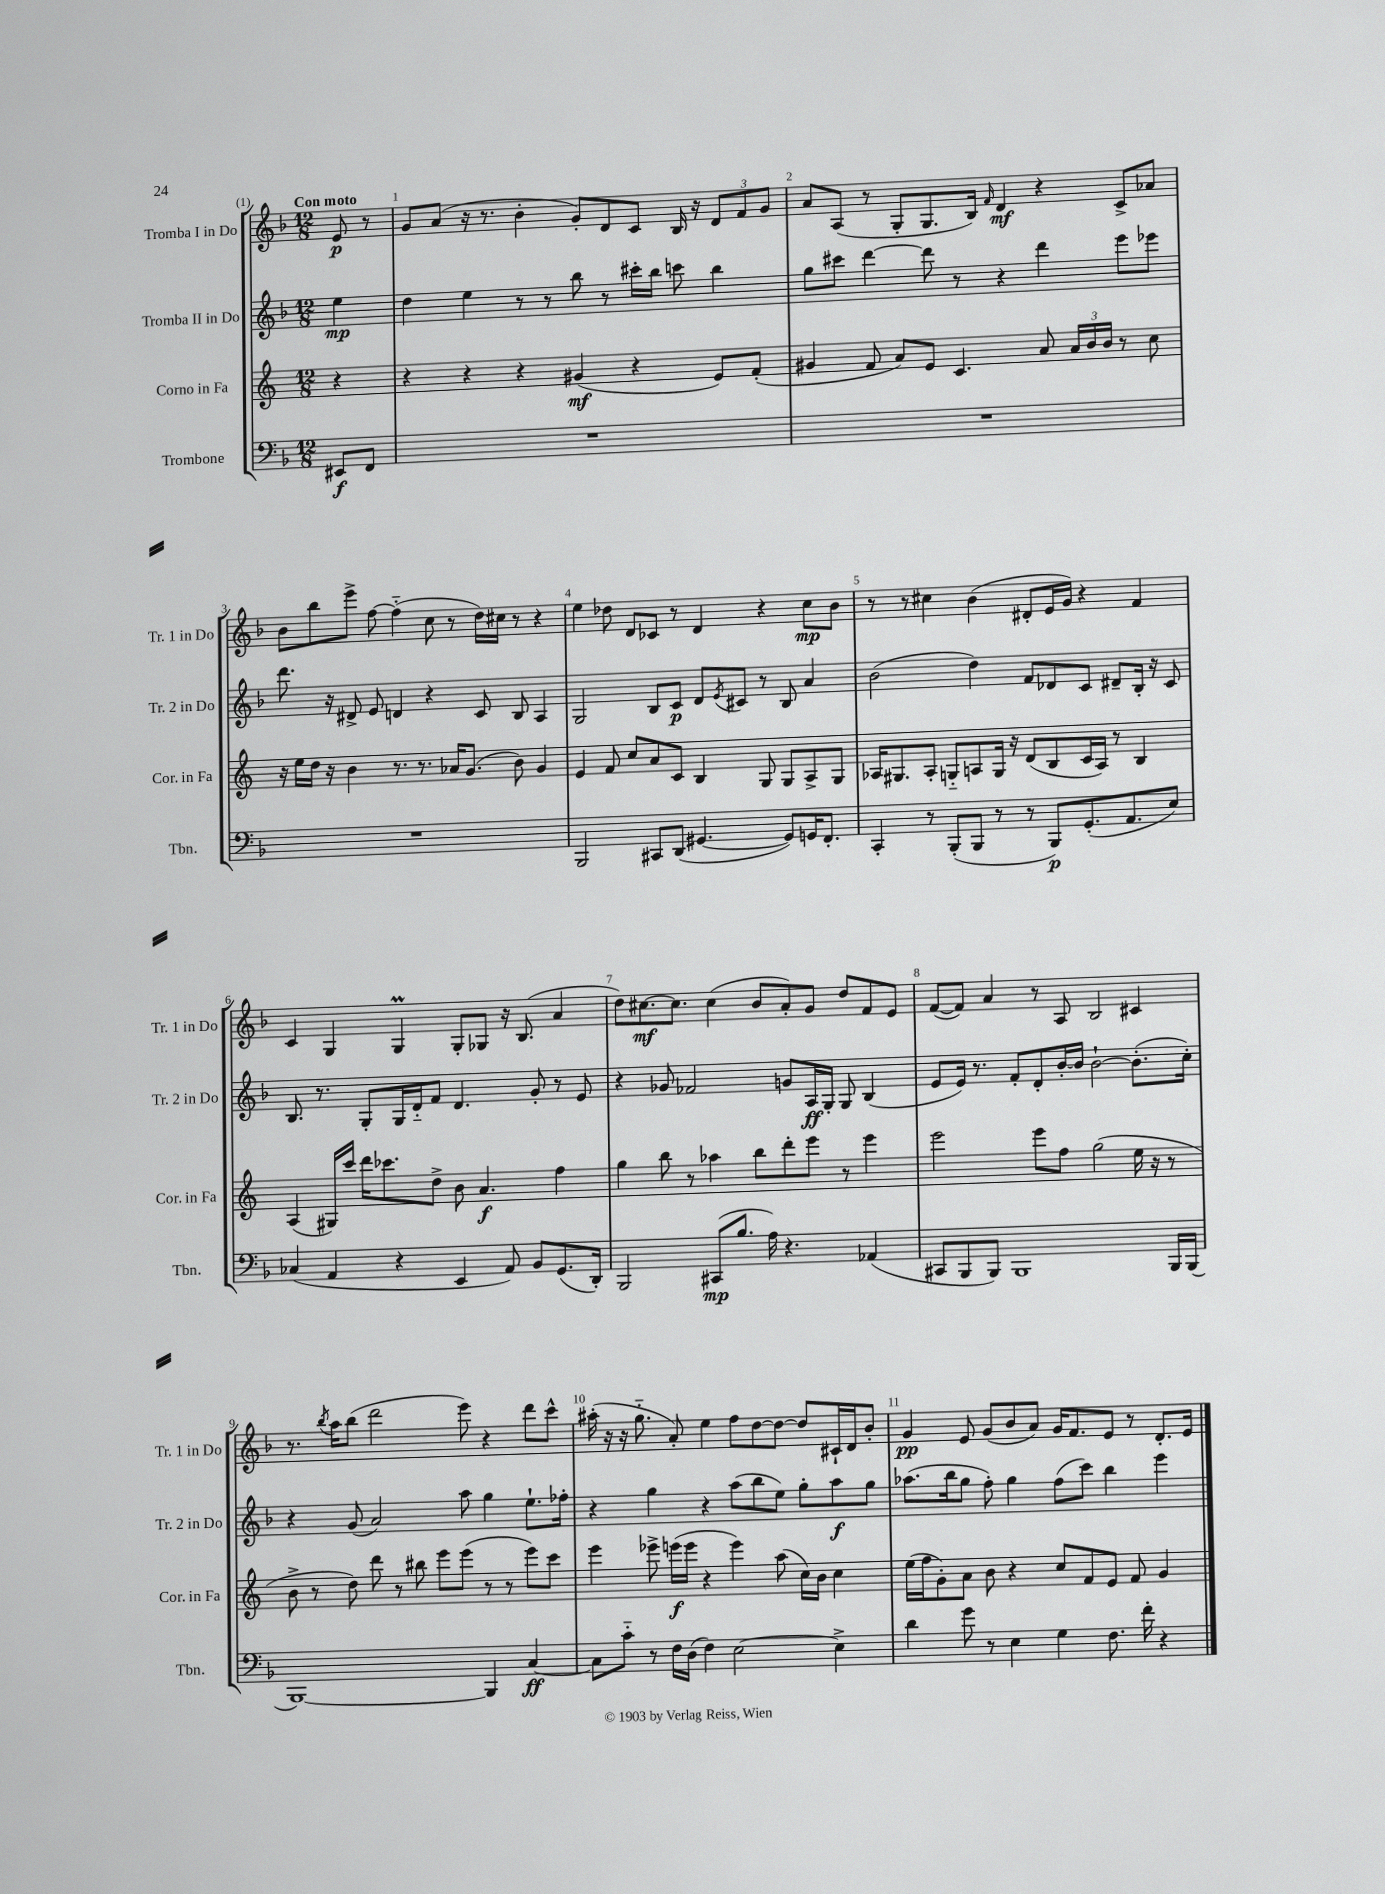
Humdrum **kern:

**kern	**kern	**kern	**kern
*staff4	*staff3	*staff2	*staff1
*clefF4	*clefG2	*clefG2	*clefG2
*k[b-]	*k[]	*k[b-]	*k[b-]
*M12/8	*M12/8	*M12/8	*M12/8
8EE#/L	4r	4ee\	8e/
8FF/J	.	.	8r
=	=	=	=
1.r	4r	4dd\	8g/L
.	.	.	(8a/J
.	4r	4ee\	16r
.	.	.	8.r
.	4r	8r	4b-'\
.	.	8r	.
.	(4g#/	8bb-\	8g'/L)
.	.	8r	8d/
.	4r	16ccc#'\LL	8c/J
.	.	16bb-\JJ	.
.	.	8ccc\	16B-/
.	.	.	16r
.	8e/L)	4bb-\	12d/L
.	.	.	12f/
.	(8f'/J	.	.
.	.	.	12g/J
=	=	=	=
1.r	4g#/	8gg\L	8a/L
.	.	8ccc#\J	(8A/J
.	8f/	[4ddd\	8r
.	8a/L)	.	8G'/L
.	8e/J	8ddd\]	8.G/
.	4.c/	8r	.
.	.	.	16B-/Jk)
.	.	.	16qqf/
.	.	4r	4d/
.	8a/	4ddd\	4r
.	24a/LL	.	.
.	24b/	.	.
.	24b/JJ	.	.
.	8r	8eee\L	8c^/L
.	8cc\	8eee-\J	8a-/J
=	=	=	=
1.r	16r	8.ddd\	8b-\L
.	16ee\LL	.	.
.	16dd\JJ	.	8bb-\
.	16r	16r	.
.	4b\	8d#^/	8eee^\J
.	.	8e/	[8ff\
.	8.r	4d/	(4ff'~\]
.	8.r	.	.
.	.	4r	8cc\
.	16a-/LK	.	8r
.	(8.g/J	.	.
.	.	8c/	16dd\LL)
.	.	.	16cc#\JJ
.	8b\)	8B-/	8r
.	4g/	4A/	4r
=	=	=	=
2BBB-/	4e/	2G/	4ee\
.	8f/	.	8dd-\
.	8cc/L	.	8d/L
8CC#/L	8a/	8B-/L	8c-/J
(8DD/J	8c/J	8c/J	8r
[4.GG#/	4B/	8d/L	4d/
.	.	8qe/	.
.	.	8c#/J	.
.	8G/	8r	4r
8GG#/]L)	8G/L	8B-/	.
16GG/K	8A^/	4a/	8cc\L
8.FF'/J	.	.	.
.	8G/J	.	8b-\J
=	=	=	=
4CC'/	16A-/LK	(2b-\	8r
.	8.G#/	.	.
.	.	.	8r
8r	8A-'/J	.	4cc#\
(8BBB-'/L	8G'~/L	.	.
8BBB-/J	8A/	4dd\)	(4b-\
8r	16G/Jk	.	.
.	16r	.	.
8r	(8d/L	8f/L	8d#'/L
8BBB-/L)	8B/	8d-/	16e/L
.	.	.	16g/JJ)
(8.GG'/	16c/L	8c/J	4r
.	16A/JJ)	.	.
.	8r	8d#~/L	.
8.AA/	.	.	.
.	4B/	16B-'/Jk	4f/
.	.	16r	.
8E/J)	.	8c/	.
=	=	=	=
(4C-/	(4A/	8.B-/	4c/
.	.	8.r	.
4AA/	16G#/LL)	.	4G/
.	16ccc/JJ	.	.
.	16ddd\LK	8G'/L	.
.	8.ccc-\	.	.
4r	.	16G/L	4G/
.	.	16d'~/J	.
.	8dd^\J	8f/J	.
4EE/	8b\	4.d/	8G'/L
.	4.a/	.	8G-/J
8AA/)	.	.	16r
.	.	.	(8.B-/
8BB-/L	.	8g'/	.
(8.GG/	4ff\	8r	4a/
.	.	8e/	.
16DD'/Jk)	.	.	.
=	=	=	=
2BBB-/	4gg\	4r	8dd\L)
.	.	.	[8.cc#\
.	8bb\	8g-/	.
.	.	.	8.cc#\]J
.	8r	2f-/	.
(8CC#/L	4aa-\	.	(4cc#\
8.B-/J	.	.	.
.	8bb\L	.	8b-/L
16A\)	.	.	.
4.r	8ddd'\	8g/L	8a'/)
.	8eee\J	16A/L	8g/J
.	.	16G'/JJ	.
.	8r	8G/	8dd/L
(4AA-/	4eee\	(4B-/	8f/
.	.	.	8e/J
=	=	=	=
8CC#/L	2eee\	8e/L	([8f/L
8BBB-/	.	16e/Jk)	8f/]J)
.	.	8.r	.
8BBB-/J)	.	.	4a/
1BBB-	.	8f'/L	.
.	8eee\L	8d'/	8r
.	8ff\J	[16b-'/L	8A/
.	.	16b-/]JJ	.
.	(2gg\	[2b-`\	2B-/
.	16ee\	(8.b-'\]L	4c#/
.	16r	.	.
16BBB-/LL	8r	.	.
(16BBB-/JJ	.	16cc'\Jk)	.
=	=	=	=
[1BBB-)	8b^\	4r	8.r
.	8r	.	.
.	.	.	8qbb-/
.	.	.	16aa\LK
.	8dd\)	(8g/	(8bb-\J
.	8ddd\	2a/)	2ddd\
.	8r	.	.
.	8bb#\	.	.
.	8eee\L	.	.
.	(8eee\J	8aa\	8eee\)
4BBB-/]	8r	4gg\	4r
.	8r	.	.
[4C/	8eee\L)	8.ee`\L	8ddd\L
.	8ccc\J	.	8ccc^^\J
.	.	16ff-'\Jk	.
=	=	=	=
8C\]L	4eee\	4r	(16aa#'\
.	.	.	16r
8c'~\J	.	.	16r
.	.	.	8.gg'~\
8r	8eee-^\	4gg\	.
16F\LL	(16eee\LL	.	8a'/)
(16D\JJ	16eee\JJ	.	.
4F\)	4r	4r	4ee\
[2E\	4eee\)	(8aa\L	8ff\L
.	.	8bb-\	[8dd\
.	(8aa\	8ee\J)	8dd\_J
.	16cc\LL)	8gg'\L	8dd/]L
.	16b\JJ	.	.
4E^\]	4cc\	8aa\	16c#`/L
.	.	.	16d/J
.	.	8gg\J	8b-'/J
=	=	=	=
4d\	(16ee\LL	(8.aa-\L	4g/
.	16ff\J	.	.
.	8g'\)	.	.
.	.	16bb-\k	.
8g\	8a\J	8gg\J	8e/
8r	8b\	8ff'\)	(8g/L
4E\	4r	4gg\	8b-/
.	.	.	8a/J)
4G\	8cc/L	(8ff\L	16g/LK
.	.	.	8.f/
.	8f/	8ccc\J)	.
8.F\	8e/J	4bb-\	8e/J
.	8f/	.	8r
16f'\	.	.	.
4r	4g/	4eee\	8.d'/L
.	.	.	16e/Jk
==	==	==	==
*-	*-	*-	*-
